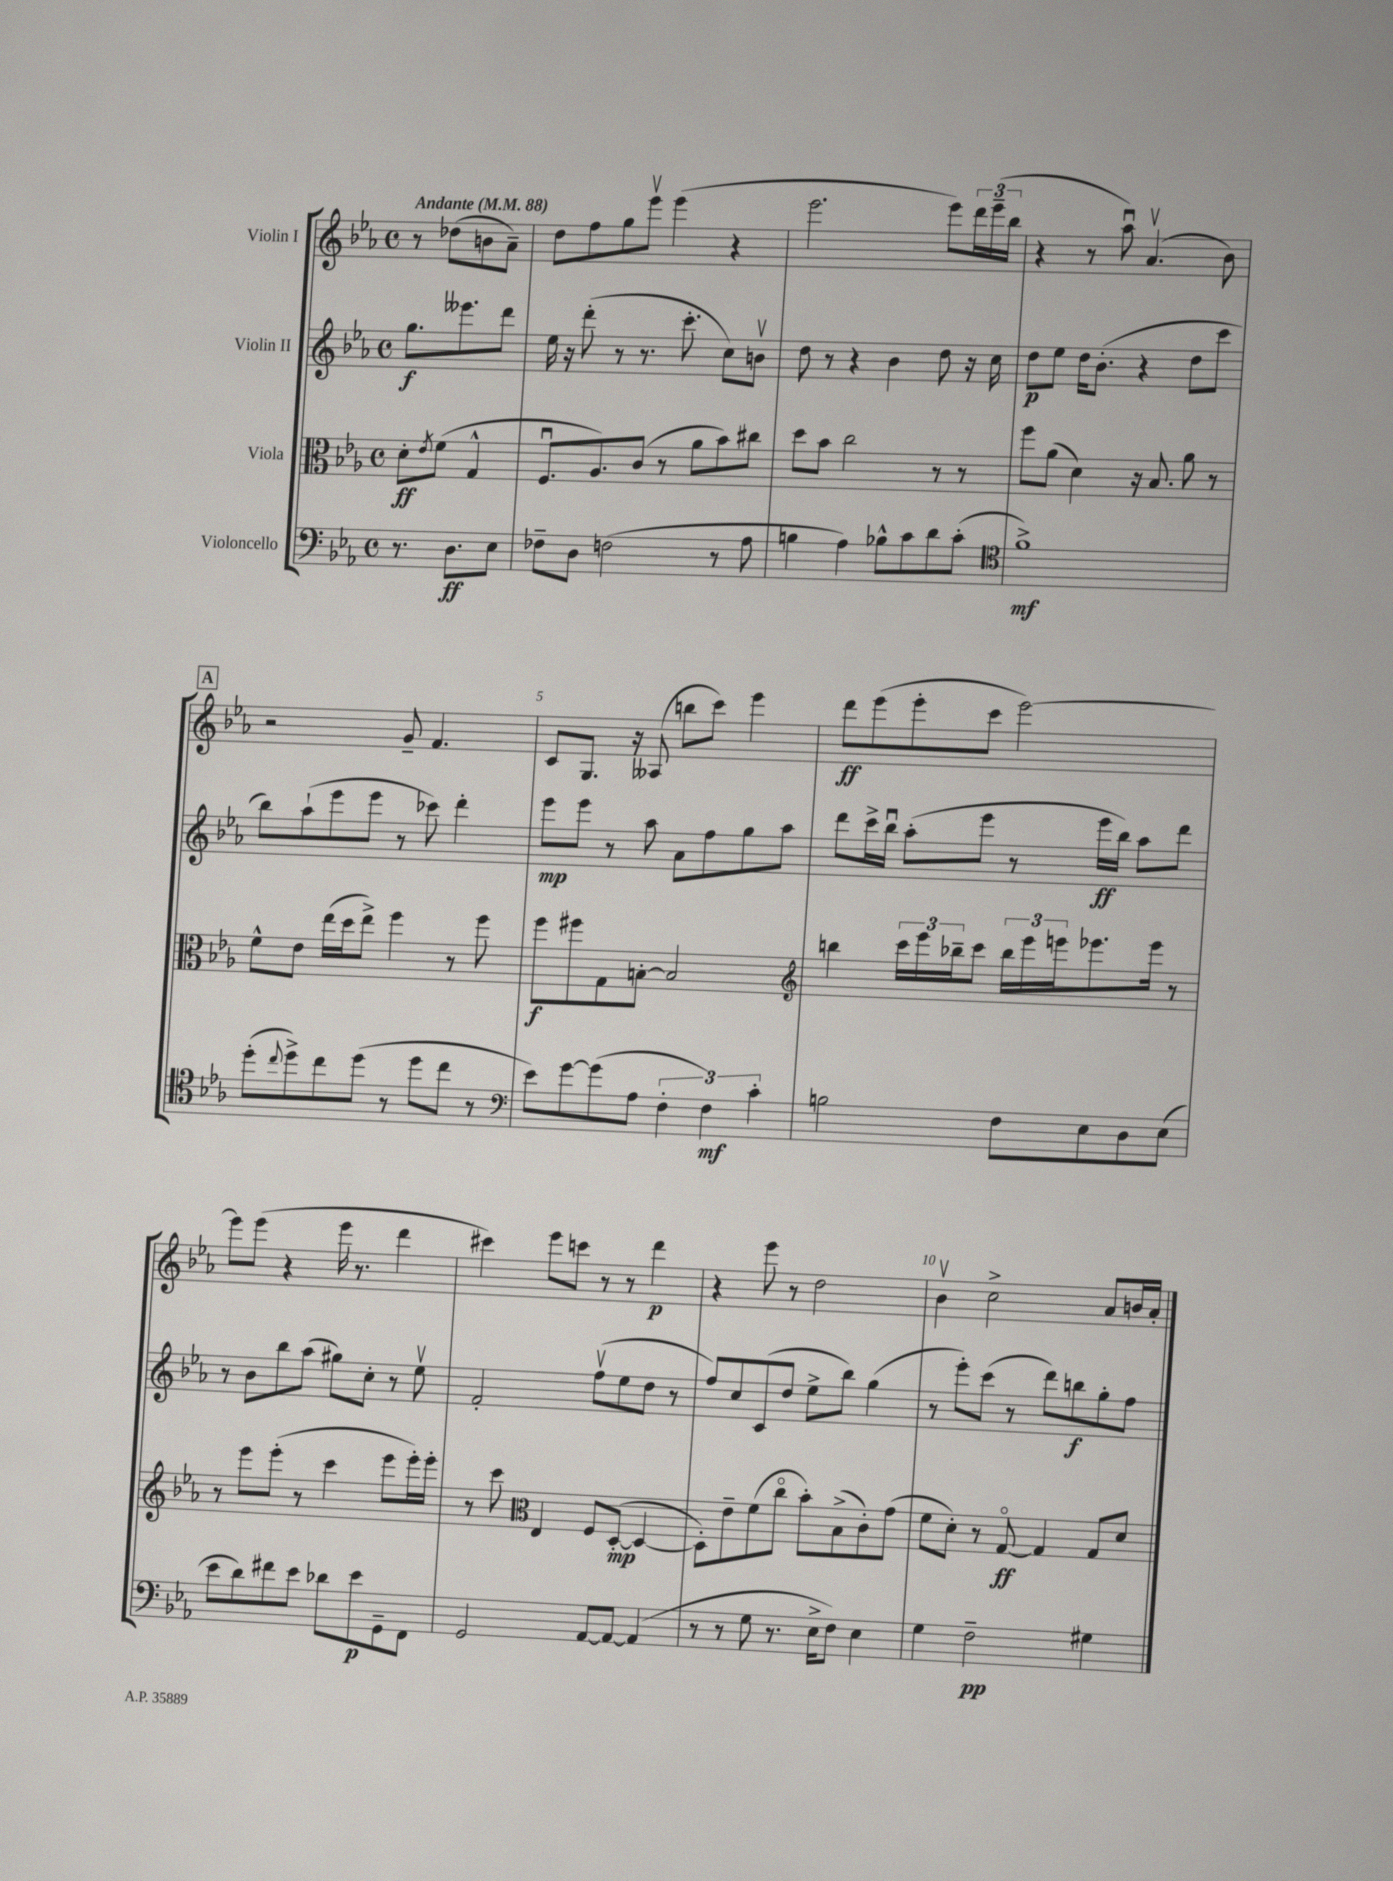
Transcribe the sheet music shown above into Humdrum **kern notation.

**kern	**dynam	**kern	**dynam	**kern	**dynam	**kern	**dynam
*part4	*part4	*part3	*part3	*part2	*part2	*part1	*part1
*staff4	*staff4	*staff3	*staff3	*staff2	*staff2	*staff1	*staff1
*I"Violoncello	*	*I"Viola	*	*I"Violin II	*	*I"Violin I	*
*clefF4	*	*clefC3	*	*clefG2	*	*clefG2	*
*k[b-e-a-]	*	*k[b-e-a-]	*	*k[b-e-a-]	*	*k[b-e-a-]	*
*M4/4	*	*M4/4	*	*M4/4	*	*M4/4	*
*met(c)	*	*met(c)	*	*met(c)	*	*met(c)	*
*MM88	*	*MM88	*	*MM88	*	*MM88	*
=	=	=	=	=	=	=	=
!	!	!	!	!	!	!LO:TX:a:B:t=Andante	!
8.r	.	8d'\L	ff	8.gg\L	f	8r	.
.	.	8qe-/	.	.	.	.	.
.	.	(8f\J	.	.	.	(8dd-X\L	.
8.D\L	ff	.	.	8.eee--X\	.	.	.
.	.	4G^^/	.	.	.	8bn\	.
8E-\J	.	.	.	8ddd\J	.	8a-~\J)	.
=1	=1	=1	=1	=1	=1	=1	=1
8F-X~\L	.	8.Fu/L	.	16ee-\	.	8dd\L	.
.	.	.	.	16r	.	.	.
8D\J	.	.	.	(8ddd'\	.	8ff\	.
.	.	8.A-/)	.	.	.	.	.
(2Fn\	.	.	.	8r	.	8gg\	.
.	.	(8c/J	.	8.r	.	8eee-v\J	.
.	.	8r	.	.	.	(4eee-\	.
.	.	.	.	8.ccc'\	.	.	.
.	.	8a-\L	.	.	.	.	.
8r	.	8b-\)	.	8cc\L)	.	4r	.
8A-\	.	8cc#X\J	.	8bnv\J	.	.	.
=2	=2	=2	=2	=2	=2	=2	=2
4Bn\	.	8dd\L	.	8dd\	.	2.eee-\	.
.	.	8b-\J	.	8r	.	.	.
4A-\)	.	2cc\	.	4r	.	.	.
8B-X^^\L	.	.	.	4b-\	.	.	.
8c\	.	.	.	.	.	.	.
8d\	.	8r	.	8dd\	.	8eee-\L)	.
(8c'\J	.	8r	.	16r	.	24ddd\L	.
.	.	.	.	.	.	(24eee-~\	.
.	.	.	.	16cc\	.	.	.
.	.	.	.	.	.	24bb-\JJ	.
=3	=3	=3	=3	=3	=3	=3	=3
*clefC4	*	*	*	*	*	*	*
1f^)	mf	8ff\L	.	8dd\L	p	4r	.
.	.	(8a-\J	.	8ee-\J	.	.	.
.	.	4d\)	.	16dd\KL	.	8r	.
.	.	.	.	(8.b-'\J	.	.	.
.	.	.	.	.	.	8aa-u\)	.
.	.	16r	.	4r	.	(4.a-v/	.
.	.	8.B-/	.	.	.	.	.
.	.	8a-\	.	8dd\L	.	.	.
.	.	8r	.	8ccc\J	.	8b-\)	.
!!LO:LB:g=z
!!LO:REH:place=s1:t=A
=4	=4	=4	=4	=4	=4	=4	=4
(8dd'\L	.	8f^^\L	.	8bb-\L)	.	2r	.
8qqcc/	.	.	.	.	.	.	.
8dd^\)	.	8e-\J	.	(8aa-`\	.	.	.
8cc\	.	(16ee-\LL	.	8eee-\	.	.	.
.	.	16dd\J	.	.	.	.	.
(8dd\J	.	8ee-^\J)	.	8eee-\J	.	.	.
8r	.	4ff\	.	8r	.	8g~/	.
8dd\L	.	.	.	8ccc-X\)	.	4.f/	.
8cc\J	.	8r	.	4ddd'\	.	.	.
8r	.	8ff\	.	.	.	.	.
=5	=5	=5	=5	=5	=5	=5	=5
*clefF4	*	*	*	*	*	*	*
8e-\L)	.	8ff\L	f	8eee-\L	mp	8c/L	.
[8g\	.	8ff#X\	.	8eee-\J	.	8.G/J	.
(8g\]	.	8G\	.	8r	.	.	.
.	.	.	.	.	.	16r	.
8A-\J	.	[8Bn'\J	.	8aa-\	.	(8A--X/	.
6F'\	.	2B/]	.	8a-\L	.	8bbn\L	.
.	.	.	.	8ff\	.	8ccc\J)	.
6F\)	mf	.	.	.	.	.	.
.	.	.	.	8gg\	.	4eee-\	.
6c'\	.	.	.	.	.	.	.
.	.	.	.	8aa-\J	.	.	.
=6	=6	=6	=6	=6	=6	=6	=6
*	*	*clefG2	*	*	*	*	*
2Bn\	.	4bbn\	.	8ddd\L	.	8ddd\L	ff
.	.	.	.	16ccc^\L	.	(8eee-\	.
.	.	.	.	16bb-u\JJ	.	.	.
.	.	24ccc\LL	.	(8aa-'\L	.	8eee-'\	.
.	.	24eee-\	.	.	.	.	.
.	.	24bb-X~\J	.	.	.	.	.
.	.	8ccc\J	.	8eee-\J	.	8ccc\J	.
8F\L	.	24bb-\LL	.	8r	.	[2eee-\)	.
.	.	24eee-\	.	.	.	.	.
.	.	24eeen\J	.	.	.	.	.
8E-\	.	8.eee-X\	.	16eee-\LL	ff	.	.
.	.	.	.	16bb-\JJ)	.	.	.
8D\	.	.	.	8aa-\L	.	.	.
.	.	16eee-\Jk	.	.	.	.	.
(8E-\J	.	8r	.	8ddd\J	.	.	.
!!LO:LB:g=z
=7	=7	=7	=7	=7	=7	=7	=7
8e-\L	.	8r	.	8r	.	8eee-\L]	.
8d\)	.	8eee-\L	.	8b-\L	.	(8eee-\J	.
8f#X\	.	(8eee-'\J	.	8bb-\	.	4r	.
8e-\J	.	8r	.	(8aa-\J	.	.	.
8d-X\L	.	4ccc\	.	8gg#X\L)	.	16eee-\	.
.	.	.	.	.	.	8.r	.
8e-\	p	.	.	8cc'\J	.	.	.
8GG~\	.	8eee-\L	.	8r	.	4ddd\	.
8FF\J	.	16eee-'\L)	.	8ee-v\	.	.	.
.	.	16eee-'\JJ	.	.	.	.	.
=8	=8	=8	=8	=8	=8	=8	=8
2GG/	.	8r	.	2f'/	.	4ccc#X\)	.
.	.	8ccc\	.	.	.	.	.
*	*	*clefC3	*	*	*	*	*
.	.	4E-/	.	.	.	8eee-\L	.
.	.	.	.	.	.	8cccn\J	.
[8AA-/L	.	8F/L	.	(8ffv\L	.	8r	.
8AA-/J_	.	([8D'/J	mp	8ee-\	.	8r	.
(4AA-/]	.	4D/_	.	8dd\J	.	4ddd\	p
.	.	.	.	8r	.	.	.
=9	=9	=9	=9	=9	=9	=9	=9
8r	.	8D'\L])	.	8ff/L)	.	4r	.
8r	.	8e-~\	.	8cc/	.	.	.
8G\	.	(8f\	.	(8c/	.	8eee-\	.
8.r	.	8cc\J	.	8dd/J	.	8r	.
.	.	8b-'\L)	.	8ee-^\L	.	2dd\	.
16E-^\KL	.	.	.	.	.	.	.
8F\J)	.	(8B-^\	.	8bb-\J)	.	.	.
4E-\	.	8c'\)	.	(4gg\	.	.	.
.	.	(8g\J	.	.	.	.	.
=10	=10	=10	=10	=10	=10	=10	=10
4G\	.	8f\L	.	8r	.	4b-v\	.
.	.	8d'\J)	.	8eee-'\L)	.	.	.
2F~\	pp	8r	.	(8ccc\J	.	2cc^\	.
.	.	[8G/	ff	8r	.	.	.
.	.	4G/]	.	8ddd\L)	.	.	.
.	.	.	.	8bbn\	f	.	.
4G#X\	.	8G/L	.	8gg'\	.	8a-/L	.
.	.	8d/J	.	8ff\J	.	16bn/L	.
.	.	.	.	.	.	16a-'/JJ	.
==	==	==	==	==	==	==	==
*-	*-	*-	*-	*-	*-	*-	*-
